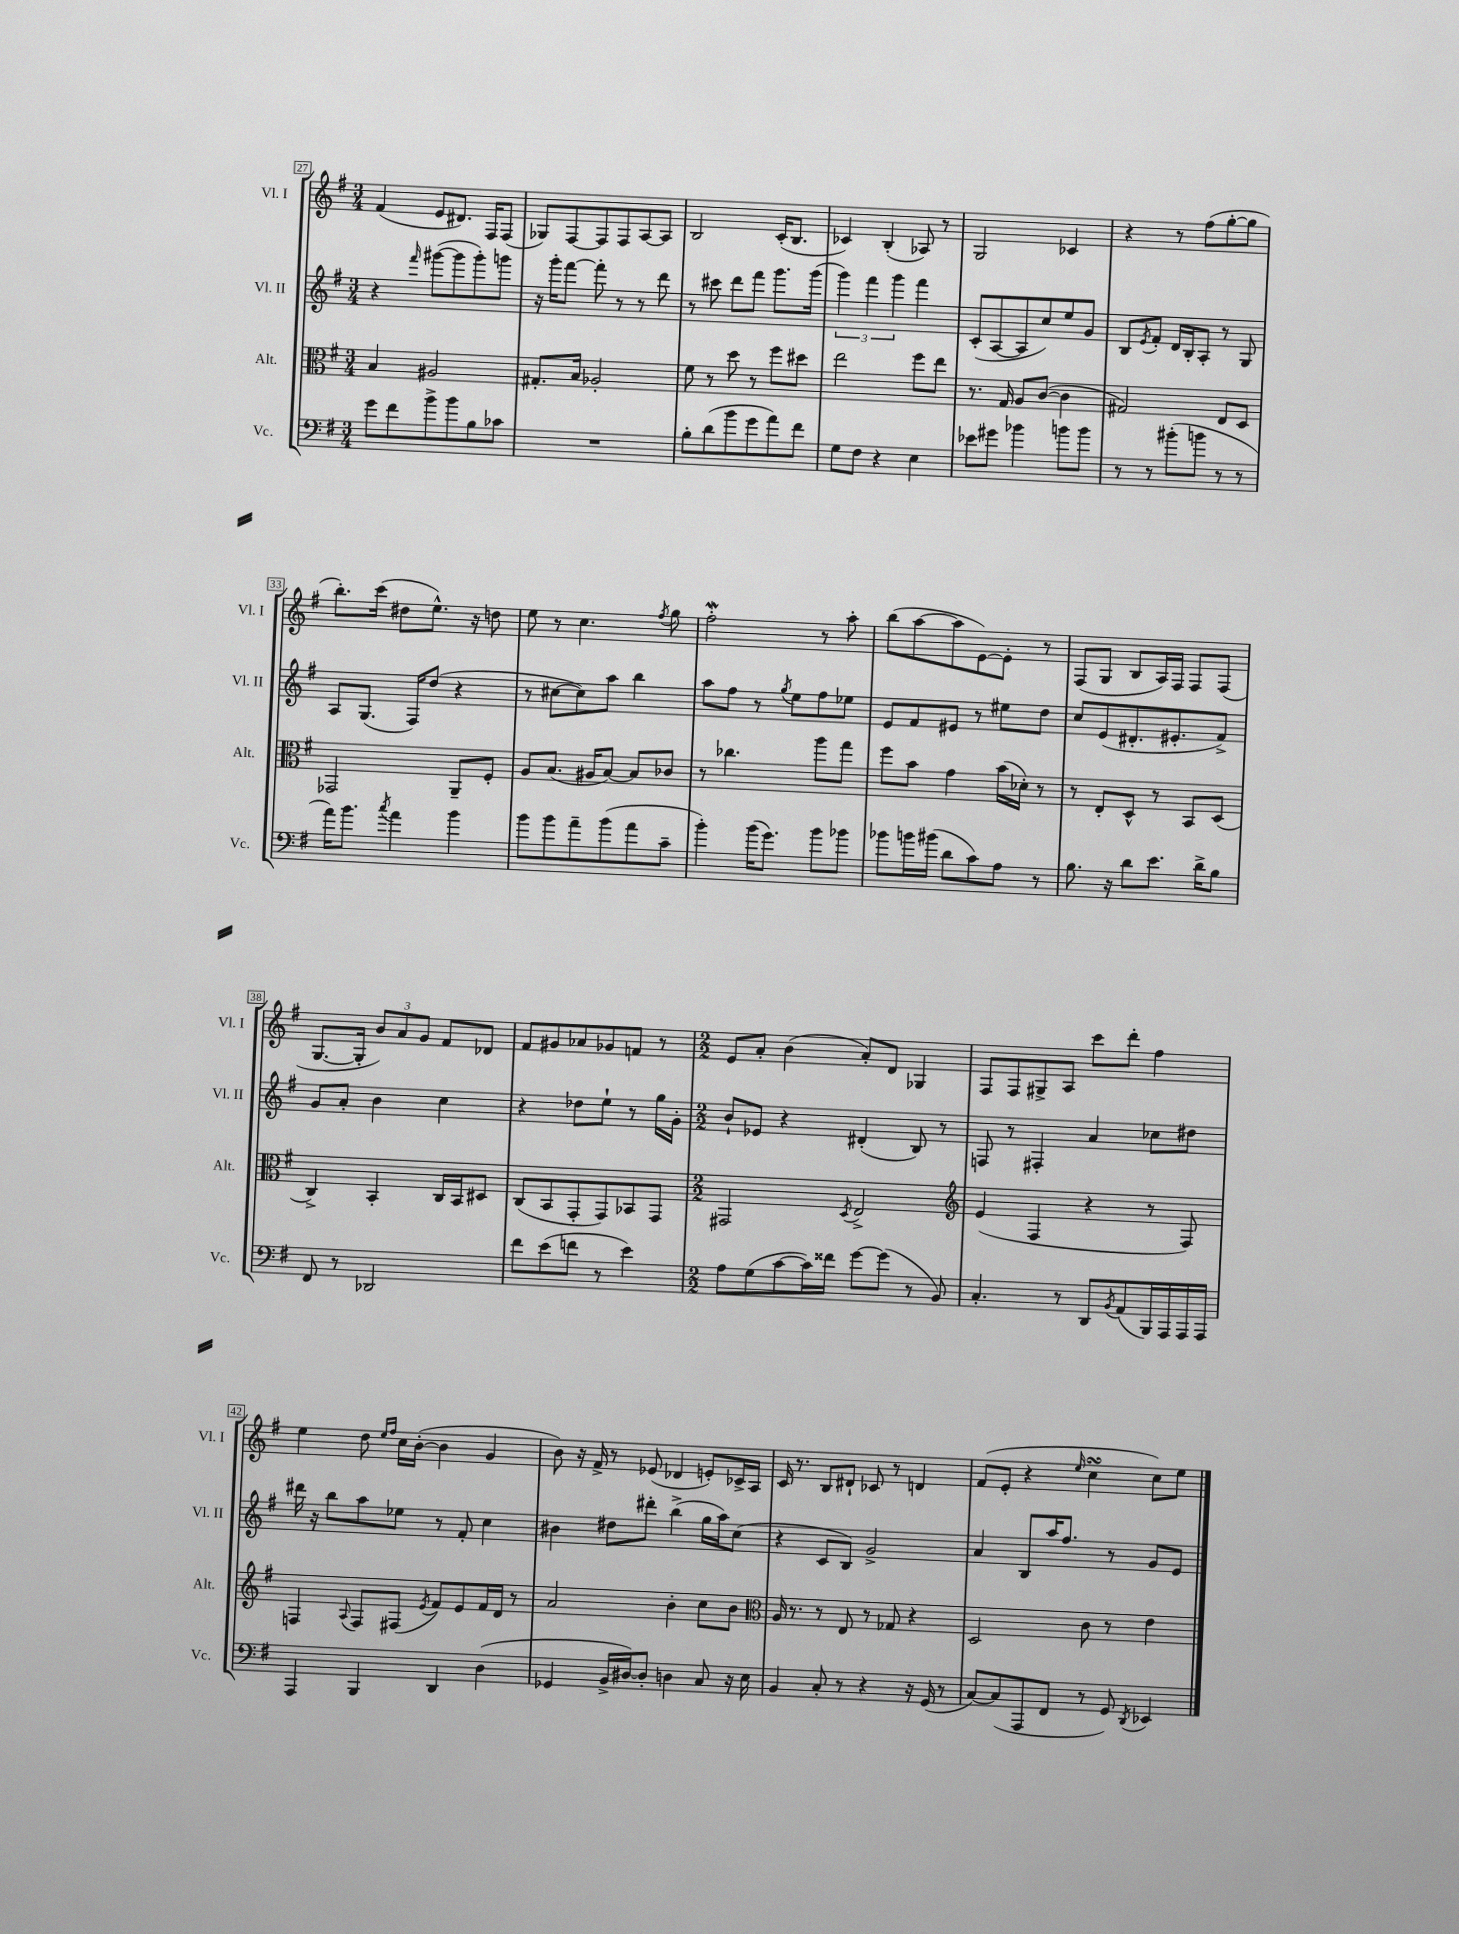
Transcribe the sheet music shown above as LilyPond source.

<<
\new StaffGroup <<
\new Staff = "s0" \with { instrumentName = "Vl. I" shortInstrumentName = "Vl. I" } {
    \clef treble \key g \major \numericTimeSignature \time 3/4
    fis'4( e'8 dis'8.) fis16 fis8( |
    ges8) fis8~ fis8 fis8 a8~ a8 |
    b2 c'16-.( b8. |
    ces'4) b4-.( aes8) r8 |
    g2 ces'4 |
    r4 r8 fis''8( g''8~-. g''8 |
    b''8.-.) c'''16( dis''8 e''8.-^) r16 d''8 |
    e''8 r8 c''4. \acciaccatura { fis''8 } g''8 |
    fis''2-.\mordent r8 a''8-. |
    b''8( a''8~ a''8 e'8~) e'8-. r8 |
    fis8( g8 b8 a16) fis16 fis8 fis8( |
    g8.~ g16-. \tuplet 3/2 { b'8) a'8 g'8 } fis'8 des'8 |
    fis'8 gis'8 aes'8 ges'8 f'8 r8 |
    \numericTimeSignature \time 2/2 e'8 a'8-. b'4( a'8-.) d'8 ges4 |
    fis8 fis8 gis8-> a8 c'''8 d'''8-. fis''4 |
    e''4 d''8 \grace { e''16 fis''16 } c''16 b'16~-.( b'4 g'4 |
    b'8) r16 fis'16-> r8 ees'8( des'4 e'8-.) ces'16-> a16 |
    c'16 r8. b8 dis'8-! ces'8 r8 d'4 |
    fis'8( e'8-. r4 \grace { e''16 } c''4\turn c''8) e''8 \bar "|." |
}
\new Staff = "s1" \with { instrumentName = "Vl. II" shortInstrumentName = "Vl. II" } {
    \clef treble \key g \major \numericTimeSignature \time 3/4
    r4 \grace { fis'''16 } gis'''8~( gis'''8 gis'''8-.) g'''8 |
    r16 g'''16-. fis'''8~ fis'''8-. r8 r8 d'''8 |
    r8 cis'''8 d'''8 fis'''8 g'''8. g'''16( |
    \tuplet 3/2 { g'''4) fis'''4 g'''4 } fis'''4 |
    c'8-.( a8~ a8 c''8) e''8 g'8 |
    b8 \acciaccatura { e'8 } fis'8-. d'16 b16-. a8-. r8 g8 |
    a8 g8.( fis16) d''8( r4 |
    r8 cis''8~ cis''8) a''8 b''4 |
    a''8 fis''8 r8 \acciaccatura { g''8 } e''8 fis''8 ees''8 |
    e'8 fis'8 eis'8 r8 eis''8 d''8 |
    c''8 e'8( dis'8.-. eis'8.-. fis'8->) |
    g'8 a'8-. b'4 c''4 |
    r4 des''8 e''8-! r8 g''16 g'16-. |
    \numericTimeSignature \time 2/2 b'8-! ees'8 r4 dis'4-.( b8) r8 |
    f8 r8 fis4-. a'4 ces''8 dis''8 |
    dis'''16 r16 b''8 a''8 ees''8 r8 fis'8-. c''4 |
    bis'4 dis''8 dis'''8-. b''4->( g''16 a''16) c''8( |
    r4 c'8 b8) g'2-> |
    a'4 b8 a''16 fis''8. r8 g'8 e'8 \bar "|." |
}
\new Staff = "s2" \with { instrumentName = "Alt." shortInstrumentName = "Alt." } {
    \clef alto \key g \major \numericTimeSignature \time 3/4
    b4 ais2 |
    gis8.-. b16 aes2-. |
    fis'8 r8 d''8 r8 fis''8 dis''8 |
    e''2 fis''8 e''8 |
    r8. g16 a8 c'8~( c'4 |
    gis2) e8 d8 |
    ges,2 a,8-- fis8-. |
    a8 b8.( ais16 b8~) b8 ces'8 |
    r8 ces''4. a''8 g''8 |
    fis''8 b'8 g'4 b'16( des'16-.) r8 |
    r8 e8-. d8-^ r8 b,8 d8( |
    c4->) b,4-. c16 b,16 dis8 |
    c8( b,8 g,8-. g,8) bes,8 g,8 |
    \numericTimeSignature \time 2/2 gis,2 \acciaccatura { d8 } e2-> |
    \clef treble e'4( fis4 r4 r8 fis8) |
    f4 \appoggiatura { a8 } f8 fis8( \acciaccatura { e'8 } fis'8) e'8 fis'16 d'16 r8 |
    a'2 b'4-. c''8 b'8 |
    \clef alto a16 r8. r8 e8 r8 ges8 r4 |
    d2 c'8 r8 e'4 \bar "|." |
}
\new Staff = "s3" \with { instrumentName = "Vc." shortInstrumentName = "Vc." } {
    \clef bass \key g \major \numericTimeSignature \time 3/4
    g'8 fis'8 b'8-> b'8 b8 ces'8 |
    R2. |
    b8-. d'8( b'8 g'8 a'8) fis'8 |
    g8 fis8 r4 e4 |
    ees'8 gis'8 bes'4 b'8 b'8 |
    r8 r8 bis'8-.( b'8 r8 r8 |
    a'16) b'8. \acciaccatura { c''8 } a'4 b'4 |
    b'8 b'8 a'8-- b'8( a'8 c'8-- |
    b'4-.) b'16( g'8.) b'8 bes'8 |
    bes'8 b'16 bis'16( d'8 c'8) a8 r8 |
    b8. r16 d'8 e'8. d'16-> b8 |
    fis,8 r8 des,2 |
    fis'8 e'8( f'8 r8 e'4) |
    \numericTimeSignature \time 2/2 a8 g8( c'8~ c'16) fisis'16 g'8~ g'8( r8 b,8) |
    c4.-. r8 d,8 \acciaccatura { b,8 } a,8( b,,16) a,,16 a,,16 a,,16 |
    a,,4 b,,4 d,4 d4( |
    ges,4 b,16-> dis16~) dis8-. d4 c8 r16 e16 |
    b,4 c8-. r8 r4 r16 g,16( r8 |
    c8~) c8( a,,8 fis,8 r8 g,8) \acciaccatura { d,8 } ees,4 \bar "|." |
}
>>
>>
\layout { \context { \Score currentBarNumber = #27 \override BarNumber.stencil = #(make-stencil-boxer 0.1 0.3 ly:text-interface::print) } }
